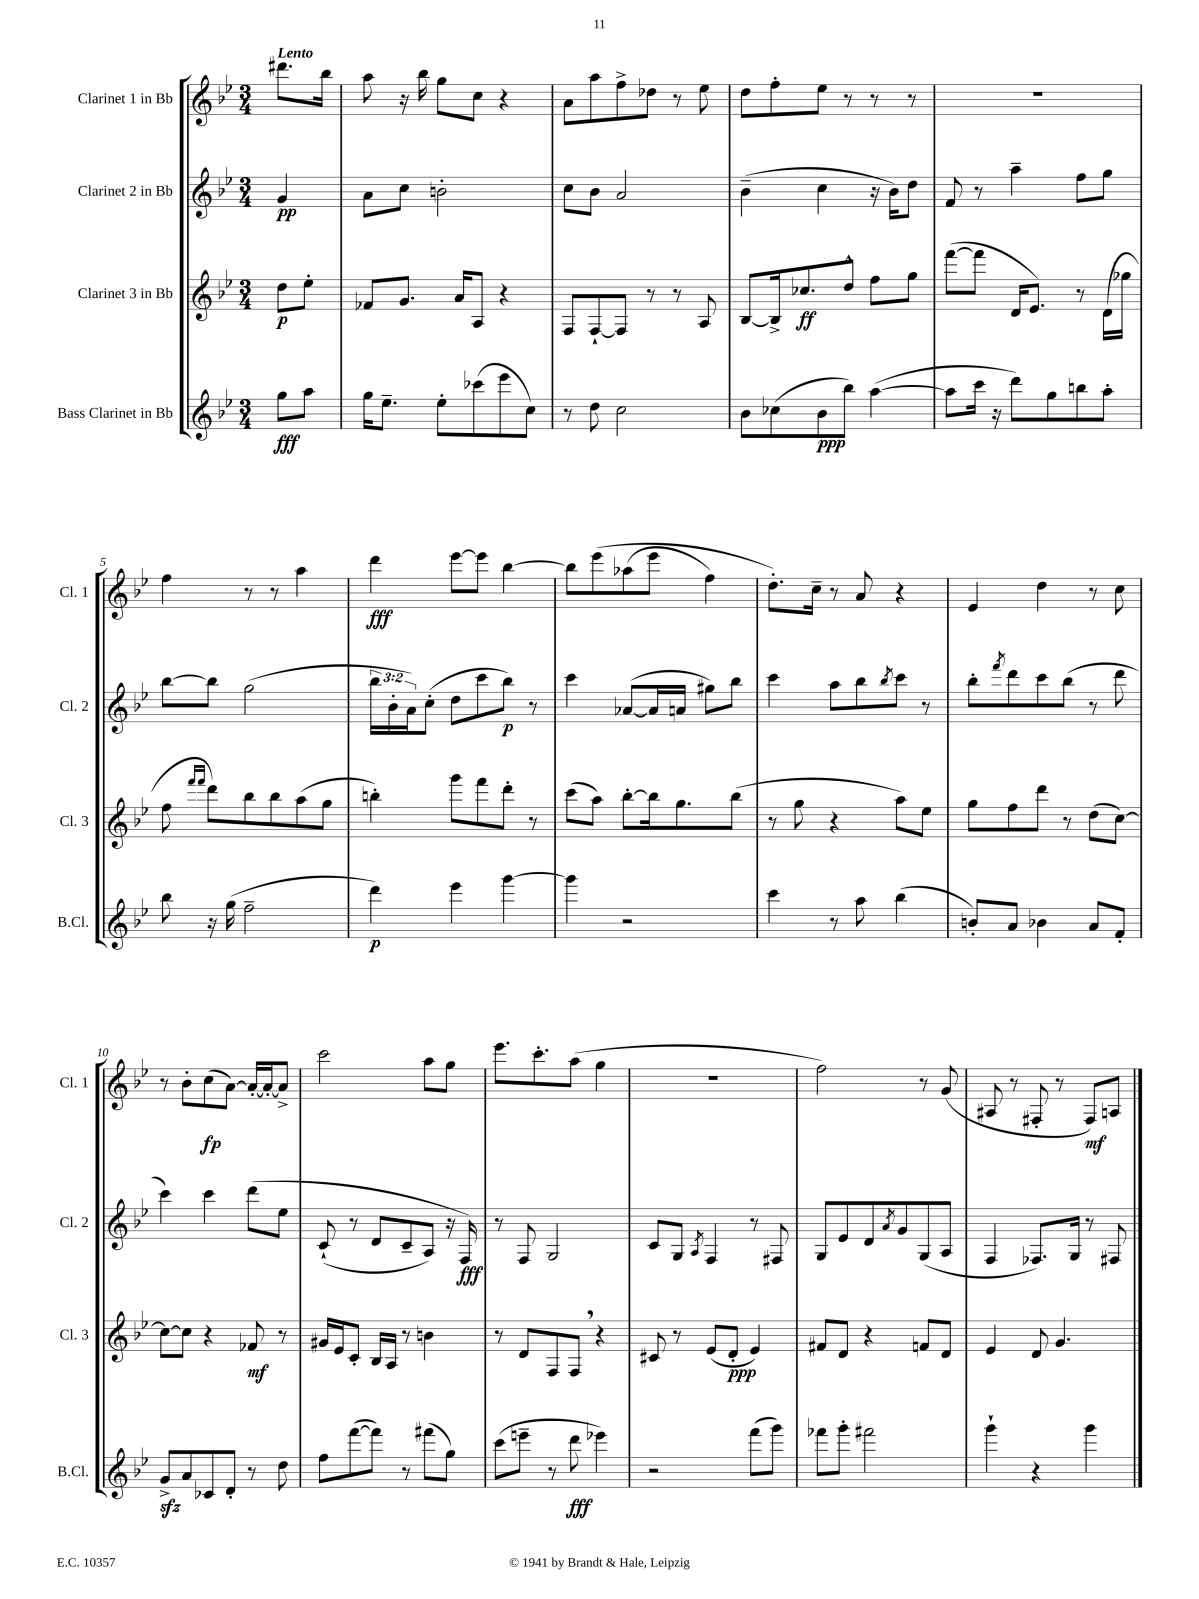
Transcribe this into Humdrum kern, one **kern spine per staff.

**kern	**kern	**kern	**kern
*staff4	*staff3	*staff2	*staff1
*clefG2	*clefG2	*clefG2	*clefG2
*k[b-e-]	*k[b-e-]	*k[b-e-]	*k[b-e-]
*M3/4	*M3/4	*M3/4	*M3/4
8gg	8dd	4g	8.ddd#
8aa	8ee-'	.	.
.	.	.	16bb-
=	=	=	=
16gg	8f-	8a	8aa
8.ee-~	.	.	.
.	8.g	8cc	16r
.	.	.	16bb-
8ee-'	.	2b'	8gg
.	16a	.	.
(8ccc-	8A	.	8cc
8eee-	4r	.	4r
8cc)	.	.	.
=	=	=	=
8r	8F	8cc	8a
8dd	[8F`	8b-	8aa
2cc	8F]	2a	8ff^
.	8r	.	8dd-
.	8r	.	8r
.	8A	.	8ee-
=	=	=	=
8b-	[8B-	(4b-~	8dd
(8cc-	16B-^]	.	8ff'
.	8.cc-	.	.
8b-	.	4cc	8ee-
8bb-)	8dd^^	.	8r
([4aa	8ff	16r	8r
.	.	16b-)	.
.	8gg	8dd	8r
=	=	=	=
8aa]	([8fff	8f	2.r
16ccc	8fff]	8r	.
16r	.	.	.
8ddd)	16d	4aa~	.
.	8.e-)	.	.
8gg	.	.	.
8bb	8r	8ff	.
8aa'	(16d	8gg	.
.	16gg-	.	.
=	=	=	=
8bb-	8ff	[8bb-	4ff
.	16qqfff	.	.
.	16qqfff	.	.
16r	8ddd)	8bb-]	.
(16gg	.	.	.
2ff~	8bb-	(2gg	8r
.	8bb-	.	8r
.	(8aa	.	4aa
.	8gg	.	.
=	=	=	=
4ddd)	4bb')	24bb-	4ddd
.	.	24b-'	.
.	.	24a)	.
.	.	(8cc'	.
4eee-	8ggg	8dd	[8eee-
.	8fff	8ccc	8eee-]
[4ggg	8ddd'	8bb-)	[4bb-
.	8r	8r	.
=	=	=	=
4ggg]	(8ccc	4ccc	8bb-]
.	8aa)	.	&(8eee-
2r	[8bb-'	([8a-	(8aa-
.	16bb-]	16a-]	8eee-
.	8.gg	16a	.
.	.	8gg#)	4ff)
.	(8bb-	8bb-	.
=	=	=	=
4ccc	8r	4ccc	8.dd'&)
.	8gg	.	.
.	.	.	16cc~
8r	4r	8aa	8r
8aa	.	8bb-	8a
.	.	8qbb-	.
(4bb-	8aa)	8ccc	4r
.	8ee-	8r	.
=	=	=	=
8b')	8gg	8bb-'	4e-
.	.	8qfff	.
8a	8ff	8ddd	.
4b-	8ddd	8ccc	4dd
.	8r	(8bb-	.
8a	(8dd	8r	8r
8f'	[8cc)	8ddd	8cc
=	=	=	=
8g^	8cc_	4ccc)	8r
8a	8cc]	.	8b-'
8c-	4r	4ccc	(8cc
8d'	.	.	[8a)
8r	8f-	&(8ddd	16a'_
.	.	.	16a'_
8dd	8r	8ee-	8a^]
=	=	=	=
8ff	16g#	(8c`	2ccc
.	16e-	.	.
([8fff	8c'	8r	.
8fff])	16B-	8d	.
.	16A	.	.
8r	8r	8c~	.
(8fff#	4b	8A)	8aa
8gg)	.	16r	8gg
.	.	16F&)	.
=	=	=	=
(8ccc	8r	8r	8.eee-
8eee~	8d	8F	.
.	.	.	8.ccc'
8r	8F	2G	.
8ddd	8F	.	(8aa
4eee-)	4r	.	4gg
=	=	=	=
2r	8c#	8c	2.r
.	8r	8G	.
.	.	8qA	.
.	(8e-	4F	.
.	8d'	.	.
(8fff	4e-)	8r	.
8ggg)	.	8F#	.
=	=	=	=
8fff-	8f#	8G	2ff)
8ggg'	8d	8e-	.
2fff#	4r	8d	.
.	.	8qa	.
.	.	8g	.
.	8f	(8G	8r
.	8d	8A	(8g
=	=	=	=
4ggg`	4e-	4F	8A#
.	.	.	8r
4r	8d	8.F-)	8F#'
.	4.g	.	8r
.	.	16G	.
4ggg	.	8r	8F#)
.	.	8F#	8A
==	==	==	==
*-	*-	*-	*-
